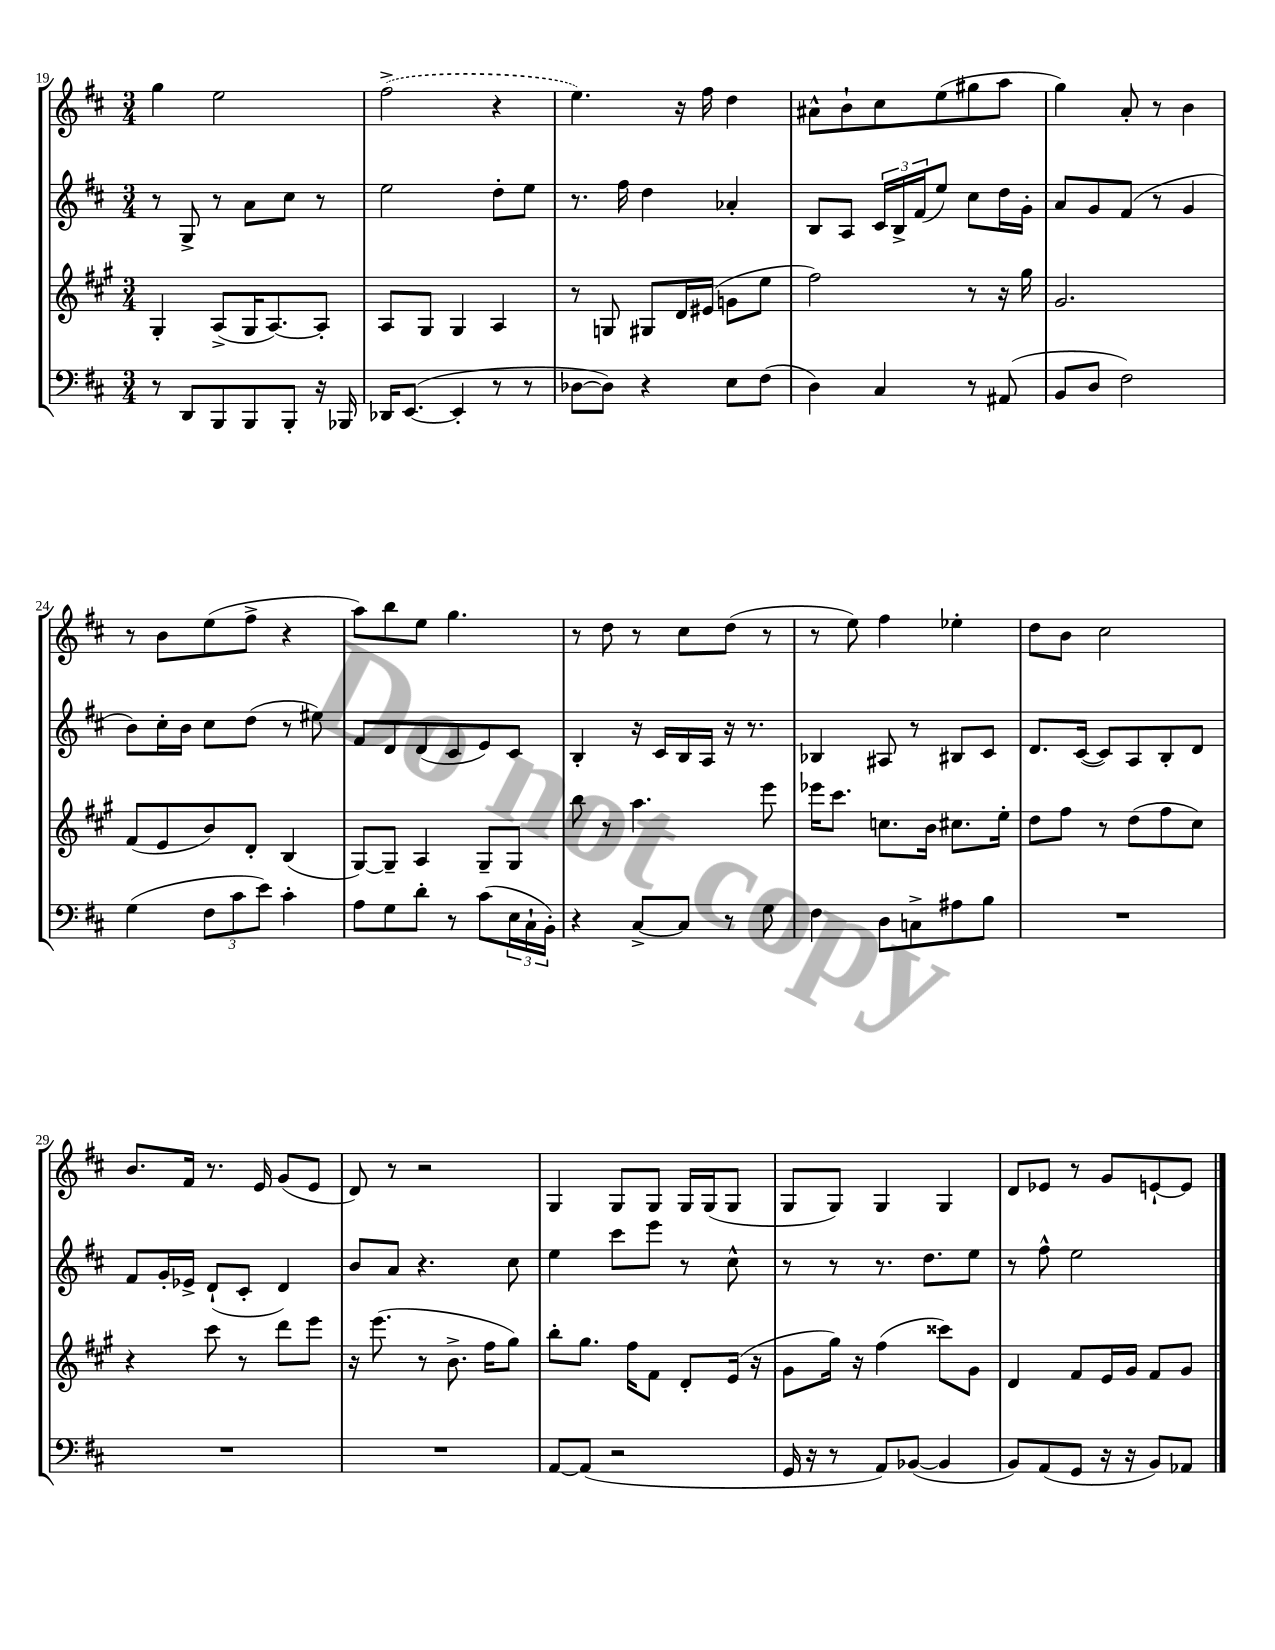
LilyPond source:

<<
\new StaffGroup <<
\new Staff = "s0" {
    \clef treble \key d \major \numericTimeSignature \time 3/4
    g''4 e''2 |
    \once \slurDashed fis''2->( r4 |
    e''4.) r16 fis''16 d''4 |
    ais'8-^ b'8-! cis''8 e''8( gis''8 a''8 |
    g''4) a'8-. r8 b'4 |
    r8 b'8 e''8( fis''8-> r4 |
    a''8) b''8 e''8 g''4. |
    r8 d''8 r8 cis''8 d''8( r8 |
    r8 e''8) fis''4 ees''4-. |
    d''8 b'8 cis''2 |
    b'8. fis'16 r8. e'16 g'8( e'8 |
    d'8) r8 r2 |
    g4 g8 g8 g16 g16( g8 |
    g8 g8) g4 g4 |
    d'8 ees'8 r8 g'8 e'8~-! e'8 \bar "|." |
}
\new Staff = "s1" {
    \clef treble \key d \major \numericTimeSignature \time 3/4
    r8 g8-> r8 a'8 cis''8 r8 |
    e''2 d''8-. e''8 |
    r8. fis''16 d''4 aes'4-. |
    b8 a8 \tuplet 3/2 { cis'16 b16-> fis'16( } e''8) cis''8 d''16 g'16-. |
    a'8 g'8 fis'8( r8 g'4 |
    b'8) cis''16-. b'16 cis''8 d''8( r8 eis''8) |
    fis'8 d'8 d'8( cis'8 e'8) cis'8 |
    b4-. r16 cis'16 b16 a16 r16 r8. |
    bes4 ais8 r8 bis8 cis'8 |
    d'8. cis'16~( cis'8) a8 b8-. d'8 |
    fis'8 g'16-. ees'16-> d'8-!( cis'8-. d'4) |
    b'8 a'8 r4. cis''8 |
    e''4 cis'''8 e'''8 r8 cis''8-^ |
    r8 r8 r8. d''8. e''8 |
    r8 fis''8-^ e''2 \bar "|." |
}
\new Staff = "s2" {
    \clef treble \key a \major \numericTimeSignature \time 3/4
    gis4-. a8->( gis16 a8.~) a8-. |
    a8 gis8 gis4 a4 |
    r8 g8 gis8 d'16 eis'16( g'8 e''8 |
    fis''2) r8 r16 gis''16 |
    gis'2. |
    fis'8( e'8 b'8) d'8-. b4( |
    gis8~) gis8-- a4 gis8-- gis8 |
    b''8 r8 a''4. e'''8 |
    ees'''16 cis'''8. c''8. b'16 cis''8. e''16-. |
    d''8 fis''8 r8 d''8( fis''8 cis''8) |
    r4 cis'''8 r8 d'''8 e'''8 |
    r16 e'''8.( r8 b'8.-> fis''16 gis''8) |
    b''8-. gis''8. fis''16 fis'8 d'8-. e'16( r16 |
    gis'8 gis''16) r16 fis''4( cisis'''8) gis'8 |
    d'4 fis'8 e'16 gis'16 fis'8 gis'8 \bar "|." |
}
\new Staff = "s3" {
    \clef bass \key d \major \numericTimeSignature \time 3/4
    r8 d,8 b,,8 b,,8 b,,8-. r16 bes,,16 |
    des,16 e,8.~( e,4-. r8 r8 |
    des8~ des8) r4 e8 fis8( |
    d4) cis4 r8 ais,8( |
    b,8 d8 fis2) |
    g4( \tuplet 3/2 { fis8 cis'8 e'8) } cis'4-. |
    a8 g8 d'8-. r8 cis'8( \tuplet 3/2 { e16 cis16-! b,16-.) } |
    r4 cis8~-> cis8 r8 g8 |
    fis4 d8 c8-> ais8 b8 |
    R2. |
    R2. |
    R2. |
    a,8~ a,8( r2 |
    g,16 r16 r8 a,8) bes,8~( bes,4 |
    b,8) a,8( g,8 r16 r16 b,8) aes,8 \bar "|." |
}
>>
>>
\layout { \context { \Score currentBarNumber = #19 } }
